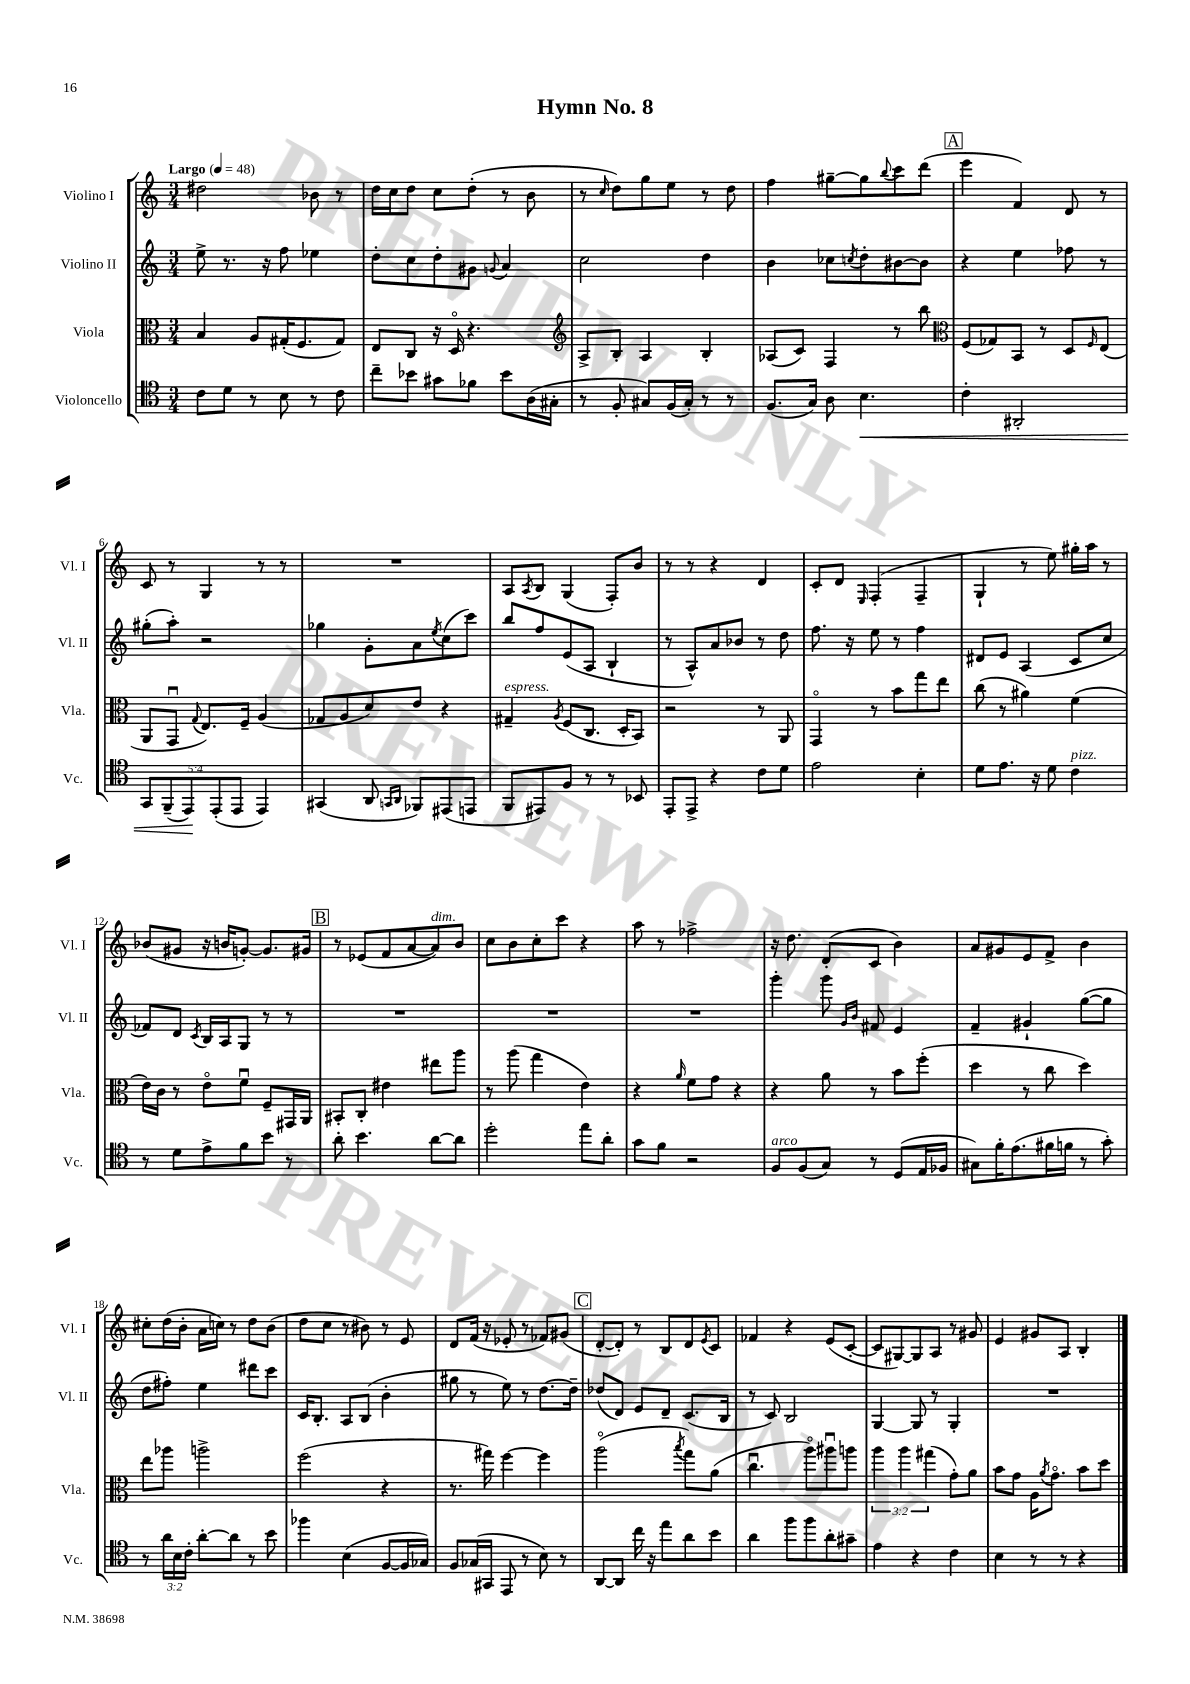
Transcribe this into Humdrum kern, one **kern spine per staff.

**kern	**dynam	**kern	**kern	**kern
*part4	*part4	*part3	*part2	*part1
*staff4	*staff4	*staff3	*staff2	*staff1
*I"Violoncello	*	*I"Viola	*I"Violino II	*I"Violino I
*I'Vc.	*	*I'Vla.	*I'Vl. II	*I'Vl. I
*clefC4	*	*clefC3	*clefG2	*clefG2
*k[]	*	*k[]	*k[]	*k[]
*M3/4	*	*M3/4	*M3/4	*M3/4
*MM48	*	*MM48	*MM48	*MM48
=1	=1	=1	=1	=1
!	!	!	!	!LO:TX:a:B:t=Largo
8c\L	.	4B/	8ee^\	2dd#X\
8d\J	.	.	8.r	.
8r	.	8A/L	.	.
.	.	.	16r	.
8B\	.	(16G#X'/K	8ff\	.
.	.	8.F/	.	.
8r	.	.	4ee-X\	8b-X\
8c\	.	8G#/J)	.	8r
=2	=2	=2	=2	=2
8cc~\L	.	8E/L	8dd'\L	16dd\LL
.	.	.	.	16cc\J
8b-X\J	.	8C/J	8cc\	8dd\J
8g#X\L	.	16r	8dd'\	8cc\L
.	.	16D/	.	.
8f-X\J	.	4.r	8g#X\J	(8dd'\J
.	.	.	8qqgn/	.
8b-\L	.	.	4a/	8r
(16A\L	.	.	.	8b\
16G#X'\JJ	.	.	.	.
=3	=3	=3	=3	=3
*	*	*clefG2	*	*
8r	.	8A^/L	2cc\	8r
.	.	.	.	16qqcc/
8F'/	.	8B'/J	.	8dd\L)
8G#X/L)	.	4A/	.	8gg\
(16F/L	.	.	.	8ee\J
16G#'/JJ)	.	.	.	.
8r	.	4B'/	4dd\	8r
8r	.	.	.	8dd\
=4	=4	=4	=4	=4
(8.F/L	.	(8A-X/L	4b\	4ff\
.	.	8c/J)	.	.
16G/Jk)	.	.	.	.
8A\	.	4F/	8cc-X\L	[8gg#X~\L
.	.	.	8qccn/	.
!	!LO:HP:b	!	!	!
4.B\	<	.	8dd'\	8gg#\]
.	.	.	.	8qqbb/
.	.	8r	[8b#X\	8ccc\
.	.	8bb\	8b#\J]	(8ddd\J
!!LO:REH:place=s1:t=A
=5	=5	=5	=5	=5
*	*	*clefC3	*	*
4c'\	.	(8F/L	4r	4eee\
.	.	8G-X/)	.	.
2AA#X'/	.	8BB/J	4ee\	4f/)
.	.	8r	.	.
.	.	8D/L	8ff-X\	8d/
.	.	16qqF/	.	.
.	.	(8E/J	8r	8r
!!LO:LB:g=z
=6	=6	=6	=6	=6
10GG/L	.	8AA/L	(8gg#X'\L	8c/
(10FF~/	.	.	.	.
.	.	8GGu/J	8aa'\J)	8r
10EE/)	.	.	.	.
.	.	8qqG/	.	.
.	.	8.E/L)	2r	4G/
(10EE'/	[	.	.	.
10EE/J	.	.	.	.
.	.	16F~/Jk	.	.
4EE/)	.	(4A/	.	8r
.	.	.	.	8r
=7	=7	=7	=7	=7
(4GG#X/	.	8G-X/L	4gg-X\	2.r
.	.	8A/	.	.
8AA/	.	8d/)	8g'\L	.
16qqGGn/LL	.	.	.	.
16qqAA/JJ	.	.	.	.
8FF-X/L)	.	8e/J	8a\	.
.	.	.	8qee/	.
(8EE#X/	.	4r	(8cc\	.
8EEn/J	.	.	8ccc\J)	.
=8	=8	=8	=8	=8
!	!	!LO:TX:a:i:t=espress.	!	!
8FF/L	.	4G#X~/	8bb/L	8A/L
.	.	.	.	8qA/
8EE#X/)	.	.	8ff/	8B/J
.	.	8qA/	.	.
8F/J	.	(8F/L	(8e/	(4G/
8r	.	8.C/J	8A/J	.
8r	.	.	4B`/	8F'/L)
.	.	16D'/KL	.	.
8BB-X/	.	8BB/J)	.	8b/J
=9	=9	=9	=9	=9
8EE'/L	.	2r	8r	8r
8EE^/J	.	.	8A^^/L)	8r
4r	.	.	8a/	4r
.	.	.	8b-X/J	.
8c\L	.	8r	8r	4d/
8d\J	.	8AA/	8dd\	.
=10	=10	=10	=10	=10
2e\	.	4GG/	8.ff\	8c'/L
.	.	.	.	8d/J
.	.	.	16r	.
.	.	.	.	16qqE/
.	.	8r	8ee\	(4F'/
.	.	8b\L	8r	.
4B'\	.	8gg\	4ff\	4F~/
.	.	8ee\J	.	.
=11	=11	=11	=11	=11
8d\L	.	(8cc\	8d#X/L	4G`/
8.e\J	.	8r	8e/J	.
.	.	4a#X\)	(4A/	8r
16r	.	.	.	.
8d\	.	.	.	8ee\)
!LO:TX:a:i:t=pizz.	!	!	!	!
4c\	.	(4f\	8c/L	16gg#X'\LL
.	.	.	.	16aa\JJ
.	.	.	8cc/J	8r
!!LO:LB:g=z
=12	=12	=12	=12	=12
8r	.	16e\LL)	8f-X/L)	(8b-X/L
.	.	16c\JJ	.	.
8d\L	.	8r	8d/J	8g#X/J
.	.	.	8qc/	.
8e^\	.	8e\L	16B/LL	16r
.	.	.	16A/J	16bn/KL
8f\	.	8fu\J	8G/J	[8gn'/J)
8b\J	.	8F~/L	8r	8.g/L]
8r	.	16GG#X/L	8r	.
.	.	16AA/JJ	.	16g#X/Jk
!!LO:REH:place=s1:t=B
=13	=13	=13	=13	=13
8a'\	.	8BB#X'/L	2.r	8r
4.b\	.	8C'/J	.	(8e-X/L
.	.	4e#X\	.	8f/
.	.	.	.	[8a/
!	!	!	!	!LO:TX:a:i:t=dim.
[8a\L	.	8ee#X\L	.	8a/])
8a\J]	.	8aa\J	.	8b/J
=14	=14	=14	=14	=14
2dd'\	.	8r	2.r	8cc\L
.	.	(8aa\	.	8b\
.	.	4gg\	.	8cc'\
.	.	.	.	8ccc\J
8ee\L	.	4e\)	.	4r
8a'\J	.	.	.	.
=15	=15	=15	=15	=15
8g\L	.	4r	2.r	8aa\
8f\J	.	.	.	8r
.	.	16qqa/	.	.
2r	.	8f\L	.	2ff-X^\
.	.	8g\J	.	.
.	.	4r	.	.
=16	=16	=16	=16	=16
!LO:TX:a:i:t=arco	!	!	!	!
8F/L	.	4r	4ggg'\	16r
.	.	.	.	8.dd\
(8F/	.	.	.	.
8G/J)	.	8a\	8ggg\	(8d'/L
.	.	.	16qqg/LL	.
.	.	.	16qqb/JJ	.
8r	.	8r	8f#X/	8c/J
(8D/L	.	8b\L	4e/	4b\)
16E/L	.	(8ff'\J	.	.
16F-X/JJ	.	.	.	.
=17	=17	=17	=17	=17
8G#X\L)	.	4dd\	4f~/	8a/L
16f'\K	.	.	.	8g#X/
(8.e\	.	.	.	.
.	.	8r	4g#X`/	8e/
16f#X\L	.	8cc\	.	8f^/J
16fn\JJ	.	.	.	.
8r	.	4dd\)	([8gg\L	4b\
8g'\)	.	.	8gg\J]	.
!!LO:LB:g=z
=18	=18	=18	=18	=18
8r	.	8ee\L	8dd\L	8cc#X'\L
24a\LL	.	8aa-X\J	8ff#X'\J)	(16dd\L
24B\	.	.	.	.
.	.	.	.	16b'\JJ
24c'\JJ	.	.	.	.
[8a'\L	.	2aan^\	4ee\	16a\LL
.	.	.	.	16ccn\JJ)
8a\J]	.	.	.	8r
8r	.	.	8ddd#X\L	8dd\L
8b\	.	.	8ccc\J	(8b\J
=19	=19	=19	=19	=19
4ff-X\	.	(2ff\	16c/KL	8dd\L
.	.	.	8.B'/J	.
.	.	.	.	8cc\J
(4B\	.	.	8A/L	8r
.	.	.	(8B/J	8b#X\)
[8F/L	.	4r	4b'\	8r
16F/L]	.	.	.	8e/
16G-X/JJ)	.	.	.	.
=20	=20	=20	=20	=20
8F/L	.	8.r	8gg#X\	8d/L
(16G-X/L	.	.	8r	(16f/Jk
16GG#X/JJ	.	16gg#X\)	.	16r
8EE/	.	[4ff\	8ee\)	8e-X'/
8r	.	.	8r	8r
8B\)	.	4ff\]	[8.dd\L	8f-X/L)
8r	.	.	.	(8g#X/J
.	.	.	16dd~\Jk]	.
!!LO:REH:place=s1:t=C
=21	=21	=21	=21	=21
[8AA/L	.	(2aa\	(8dd-X/L	[8d'/L
8AA/J]	.	.	8d/J)	8d'/J])
16cc\	.	.	8e/L	8r
16r	.	.	.	.
8ee\L	.	.	8d~/J	8B/L
.	.	8qbb/	.	.
8a\	.	8gg\L)	(8.c/L	8d/
.	.	.	.	8qe/
8b\J	.	(8a\J	.	8c/J
.	.	.	16B/Jk	.
=22	=22	=22	=22	=22
4a\	.	4.ccu\	8r	4f-X/
.	.	.	8c/)	.
8ff\L	.	.	2B/	4r
8ff\	.	8aa\L)	.	.
8a'\	.	8aa#Xu\	.	(8e/L
8g#X~\J	.	8aan\J	.	[8c'/J
=23	=23	=23	=23	=23
4e\	.	6aa\	[4G/	8c/L]
.	.	.	.	[8G#X/)
.	.	6aa\	.	.
4r	.	.	8G/]	8G#/]
.	.	(6gg#X\	.	.
.	.	.	8r	8A/J
4c\	.	8g'\L)	4G'/	8r
.	.	8a\J	.	8g#X/
=24	=24	=24	=24	=24
4B\	.	8b\L	2.r	4e/
.	.	8g\J	.	.
8r	.	16A\KL	.	8g#X/L
.	.	8qa/	.	.
.	.	8.g\J	.	.
8r	.	.	.	8A/J
4r	.	8b\L	.	4B'/
.	.	8dd\J	.	.
==	==	==	==	==
*-	*-	*-	*-	*-
